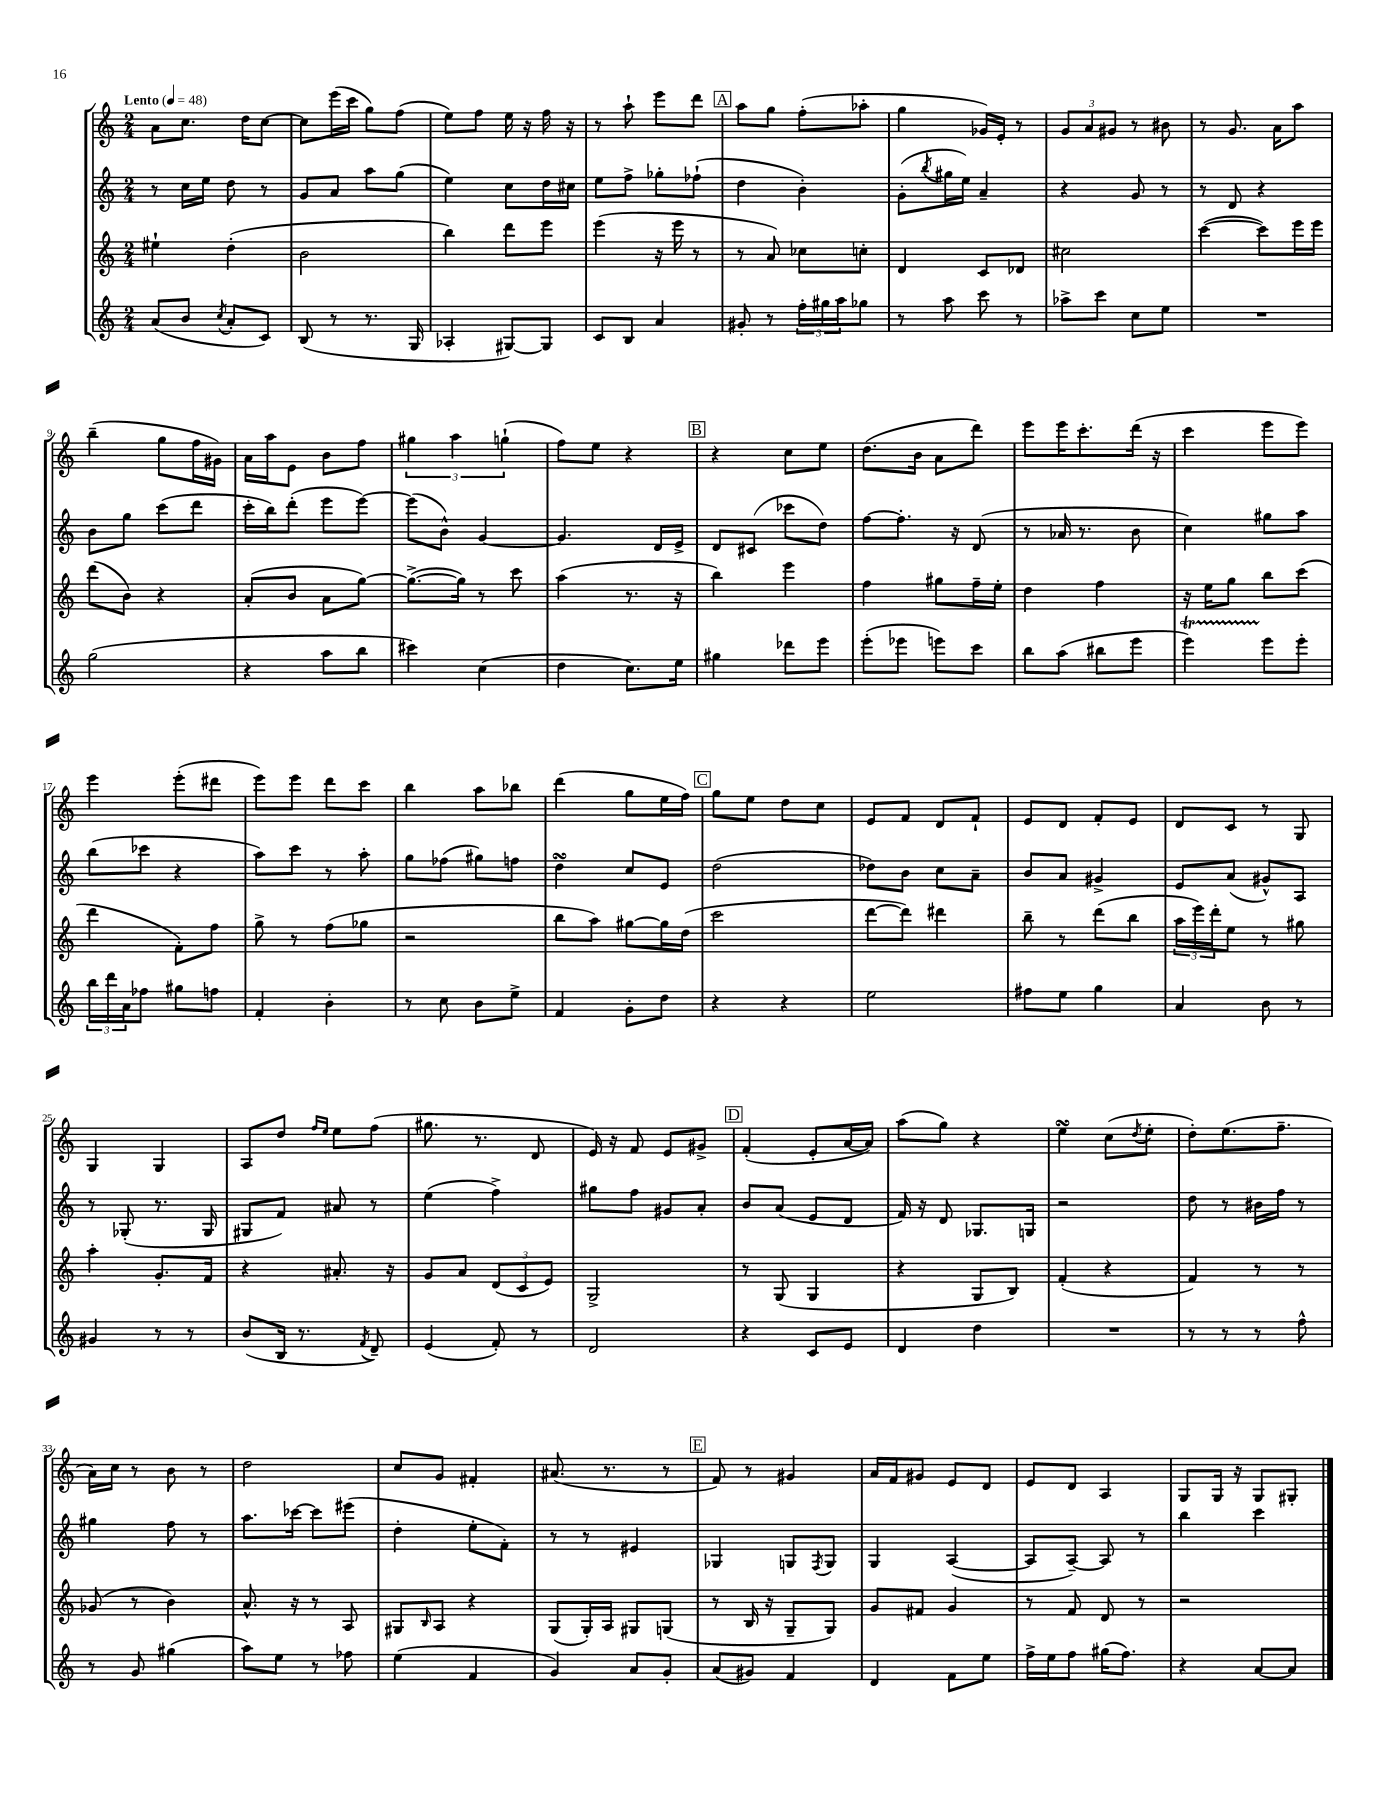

**kern	**kern	**kern	**kern
*staff4	*staff3	*staff2	*staff1
*clefG2	*clefG2	*clefG2	*clefG2
*k[]	*k[]	*k[]	*k[]
*M2/4	*M2/4	*M2/4	*M2/4
*MM48	*MM48	*MM48	*MM48
(8a/L	4ee#`\	8r	8a\L
8b/J	.	16cc\LL	8.cc\J
.	.	16ee\JJ	.
8qcc/	.	.	.
8a'/L	(4dd'\	8dd\	.
.	.	.	16dd\LK
8c/J)	.	8r	[8cc\J
=	=	=	=
(8B/	2b\	8g/L	8cc\]L
8r	.	8a/J	(16eee\L
.	.	.	16ccc\JJ
8.r	.	8aa\L	8gg\L)
.	.	(8gg\J	(8ff\J
16G/	.	.	.
=	=	=	=
4A-'/	4bb\)	4ee\)	8ee\L)
.	.	.	8ff\J
[8G#/L)	8ddd\L	8cc\L	16ee\
.	.	.	16r
8G#/]J	8eee\J	16dd\L	16ff\
.	.	16cc#\JJ	16r
=	=	=	=
8c/L	(4eee\	8ee\L	8r
8B/J	.	8ff^\J	8aa`\
4a/	16r	8gg-'\L	8eee\L
.	16eee\	.	.
.	8r	(8ff-`\J	8ddd\J
=	=	=	=
8g#'/	8r	4dd\	8aa\L
8r	8a/)	.	8gg\J
24ff'\LL	8cc-\L	4b'\)	(8ff'\L
24gg#\	.	.	.
24aa\J	.	.	.
8gg-\J	8cc'\J	.	8aa-'\J
=	=	=	=
8r	4d/	(8g'\L	4gg\
.	.	8qbb/	.
8aa\	.	16gg#\L	.
.	.	16ee\JJ)	.
8ccc\	8c/L	4a~/	16g-/LL)
.	.	.	16e'/JJ
8r	8d-/J	.	8r
=	=	=	=
8aa-^\L	2cc#\	4r	12g/L
.	.	.	12a/
8ccc\J	.	.	.
.	.	.	12g#/J
8cc\L	.	8g/	8r
8ee\J	.	8r	8b#\
=	=	=	=
2r	([4ccc\	8r	8r
.	.	8d/	8.g/
.	8ccc\]L)	4r	.
.	.	.	16a\LK
.	16eee\L	.	8aa\J
.	16eee\JJ	.	.
=	=	=	=
(2gg\	(8ddd\L	8b\L	(4bb~\
.	8b\J)	8gg\J	.
.	4r	(8ccc\L	8gg\L
.	.	8ddd\J	16ff\L
.	.	.	16g#\JJ)
=	=	=	=
4r	(8a'/L	16ccc'\LL	16a\LL
.	.	16bb\J)	16aa\J
.	8b/J	(8ddd'\J	8e\J
8aa\L	8a\L	8eee\L	8b\L
8bb\J	[8gg\J)	[8eee\J)	8ff\J
=	=	=	=
4ccc#\)	(8.gg^\_L	(8eee\]L	6gg#\
.	.	8b^^\J)	.
.	.	.	6aa\
.	16gg\]Jk)	.	.
(4cc\	8r	[4g/	.
.	.	.	(6gg`\
.	8ccc\	.	.
=	=	=	=
4dd\	(4aa\	4.g/]	8ff\L)
.	.	.	8ee\J
8.cc\L)	8.r	.	4r
.	.	16d/LL	.
16ee\Jk	16r	16e^/JJ	.
=	=	=	=
4gg#\	4bb\)	8d/L	4r
.	.	(8c#/J	.
8ddd-\L	4eee\	8ccc-\L	8cc\L
8eee\J	.	8dd\J)	8ee\J
=	=	=	=
(8eee'\L	4ff\	[8ff\L	(8.dd\L
8eee-\J	.	8.ff'\]J	.
.	.	.	16b\Jk
8eee\L)	8gg#\L	.	8a\L
.	.	16r	.
8ccc\J	16ff~\L	(8d/	8ddd\J)
.	16ee'\JJ	.	.
=	=	=	=
8bb\L	4dd\	8r	8eee\L
(8aa\J	.	16a-/	16eee\K
.	.	8.r	8.ccc'\
8bb#\L	4ff\	.	.
8eee\J	.	8b\	(16ddd\Jk
.	.	.	16r
=	=	=	=
4eee\)	16r	4cc\)	4ccc\
.	16ee\LK	.	.
.	8gg\J	.	.
8eee\L	8bb\L	8gg#\L	8eee\L
8eee'\J	(8ccc\J	8aa\J	8eee\J)
=	=	=	=
24bb\LL	4ddd\	(8bb\L	4eee\
24ddd\	.	.	.
24a\J	.	.	.
8ff-\J	.	8ccc-\J	.
8gg#\L	8f'\L)	4r	(8eee'\L
8ff\J	8ff\J	.	8ddd#\J
=	=	=	=
4f'/	8gg^\	8aa\L)	8eee\L)
.	8r	8ccc\J	8eee\J
4b'\	(8ff\L	8r	8ddd\L
.	8gg-\J	8aa'\	8ccc\J
=	=	=	=
8r	2r	8gg\L	4bb\
8cc\	.	(8ff-\J	.
8b\L	.	8gg#\L)	8aa\L
8ee^\J	.	8ff\J	8bb-\J
=	=	=	=
4f/	8bb\L	4dd\	(4ddd\
.	8aa\J)	.	.
8g'\L	[8gg#\L	8cc/L	8gg\L
8dd\J	16gg#\]L	8e/J	16ee\L
.	(16dd\JJ	.	16ff\JJ)
=	=	=	=
4r	2ccc\	(2dd\	8gg\L
.	.	.	8ee\J
4r	.	.	8dd\L
.	.	.	8cc\J
=	=	=	=
2ee\	[8ddd\L	8dd-\L)	8e/L
.	8ddd\]J)	8b\J	8f/J
.	4ddd#\	8cc\L	8d/L
.	.	8a~\J	8f`/J
=	=	=	=
8ff#\L	8bb~\	8b/L	8e/L
8ee\J	8r	8a/J	8d/J
4gg\	(8ddd\L	4g#^/	8f'/L
.	8bb\J	.	8e/J
=	=	=	=
4a/	24aa\LL	8e/L	8d/L
.	24eee\)	.	.
.	24ddd'\J	.	.
.	8ee\J	(8a/J	8c/J
8b\	8r	8g#^^/L)	8r
8r	8gg#\	8A/J	8G/
=	=	=	=
4g#/	4aa'\	8r	4G/
.	.	(8G-'/	.
8r	8.g'/L	8.r	4G/
8r	.	.	.
.	16f/Jk	16G-/	.
=	=	=	=
(8b/L	4r	8G#/L	8A/L
16B/Jk	.	8f/J)	8dd/J
8.r	.	.	.
.	.	.	16qqff/LL
.	.	.	16qqee/JJ
.	8.a#'/	8a#/	8ee\L
8qf/	.	.	.
8d~/)	.	8r	(8ff\J
.	16r	.	.
=	=	=	=
(4e/	8g/L	(4ee\	8.gg#\
.	8a/J	.	.
.	.	.	8.r
8f'/)	(12d/L	4ff^\)	.
.	12c/	.	.
8r	.	.	8d/
.	12e/J)	.	.
=	=	=	=
2d/	2G^/	8gg#\L	16e/)
.	.	.	16r
.	.	8ff\J	8f/
.	.	8g#/L	8e/L
.	.	8a'/J	8g#^/J
=	=	=	=
4r	8r	8b/L	(4f'/
.	(8G/	(8a/J	.
8c/L	4G/	8e/L	8e'/L
8e/J	.	8d/J	[16a/L
.	.	.	16a/]JJ)
=	=	=	=
4d/	4r	16f/)	(8aa\L
.	.	16r	.
.	.	8d/	8gg\J)
4dd\	8G/L	8.G-/L	4r
.	8B/J)	.	.
.	.	16G/Jk	.
=	=	=	=
2r	(4f'/	2r	4ee\
.	4r	.	(8cc\L
.	.	.	8qdd/
.	.	.	8ee'\J
=	=	=	=
8r	4f/)	8dd\	8dd'\L)
8r	.	8r	(8.ee\
8r	8r	16b#\LL	.
.	.	16ff\JJ	8.ff~\J
8ff^^\	8r	8r	.
=	=	=	=
8r	(8g-/	4gg#\	16a\LL)
.	.	.	16cc\JJ
8g/	8r	.	8r
(4gg#\	4b\)	8ff\	8b\
.	.	8r	8r
=	=	=	=
8aa\L)	8.a^^/	8.aa\L	2dd\
8ee\J	.	.	.
.	16r	[16ccc-\Jk	.
8r	8r	8ccc-\]L	.
8ff-\	8A/	(8eee#\J	.
=	=	=	=
(4ee\	8G#/L	4dd'\	8cc/L
.	16qqB/	.	.
.	8A/J	.	8g/J
4f/	4r	8ee'\L	4f#'/
.	.	8f'\J)	.
=	=	=	=
4g/)	(8G/L	8r	(8.a#/
.	16G'/L)	8r	.
.	16A/JJ	.	8.r
8a/L	8G#/L	4e#/	.
8g'/J	(8G/J	.	8r
=	=	=	=
(8a/L	8r	4G-/	8f/)
8g#/J)	16B/	.	8r
.	16r	.	.
4f/	8G~/L	8G/L	4g#/
.	.	8qF/	.
.	8G/J)	8G/J	.
=	=	=	=
4d/	8g/L	4G/	16a/LL
.	.	.	16f/J
.	8f#/J	.	8g#/J
8f\L	4g/	([4A/	8e/L
8ee\J	.	.	8d/J
=	=	=	=
16ff^\LL	8r	8A/]L	8e/L
16ee\J	.	.	.
8ff\J	8f/	[8A~/J)	8d/J
(16gg#\LK	8d/	8A/]	4A/
8.ff\J)	.	.	.
.	8r	8r	.
=	=	=	=
4r	2r	4bb\	8G/L
.	.	.	16G/Jk
.	.	.	16r
[8a/L	.	4ccc\	8G/L
8a/]J	.	.	8G#'/J
==	==	==	==
*-	*-	*-	*-
